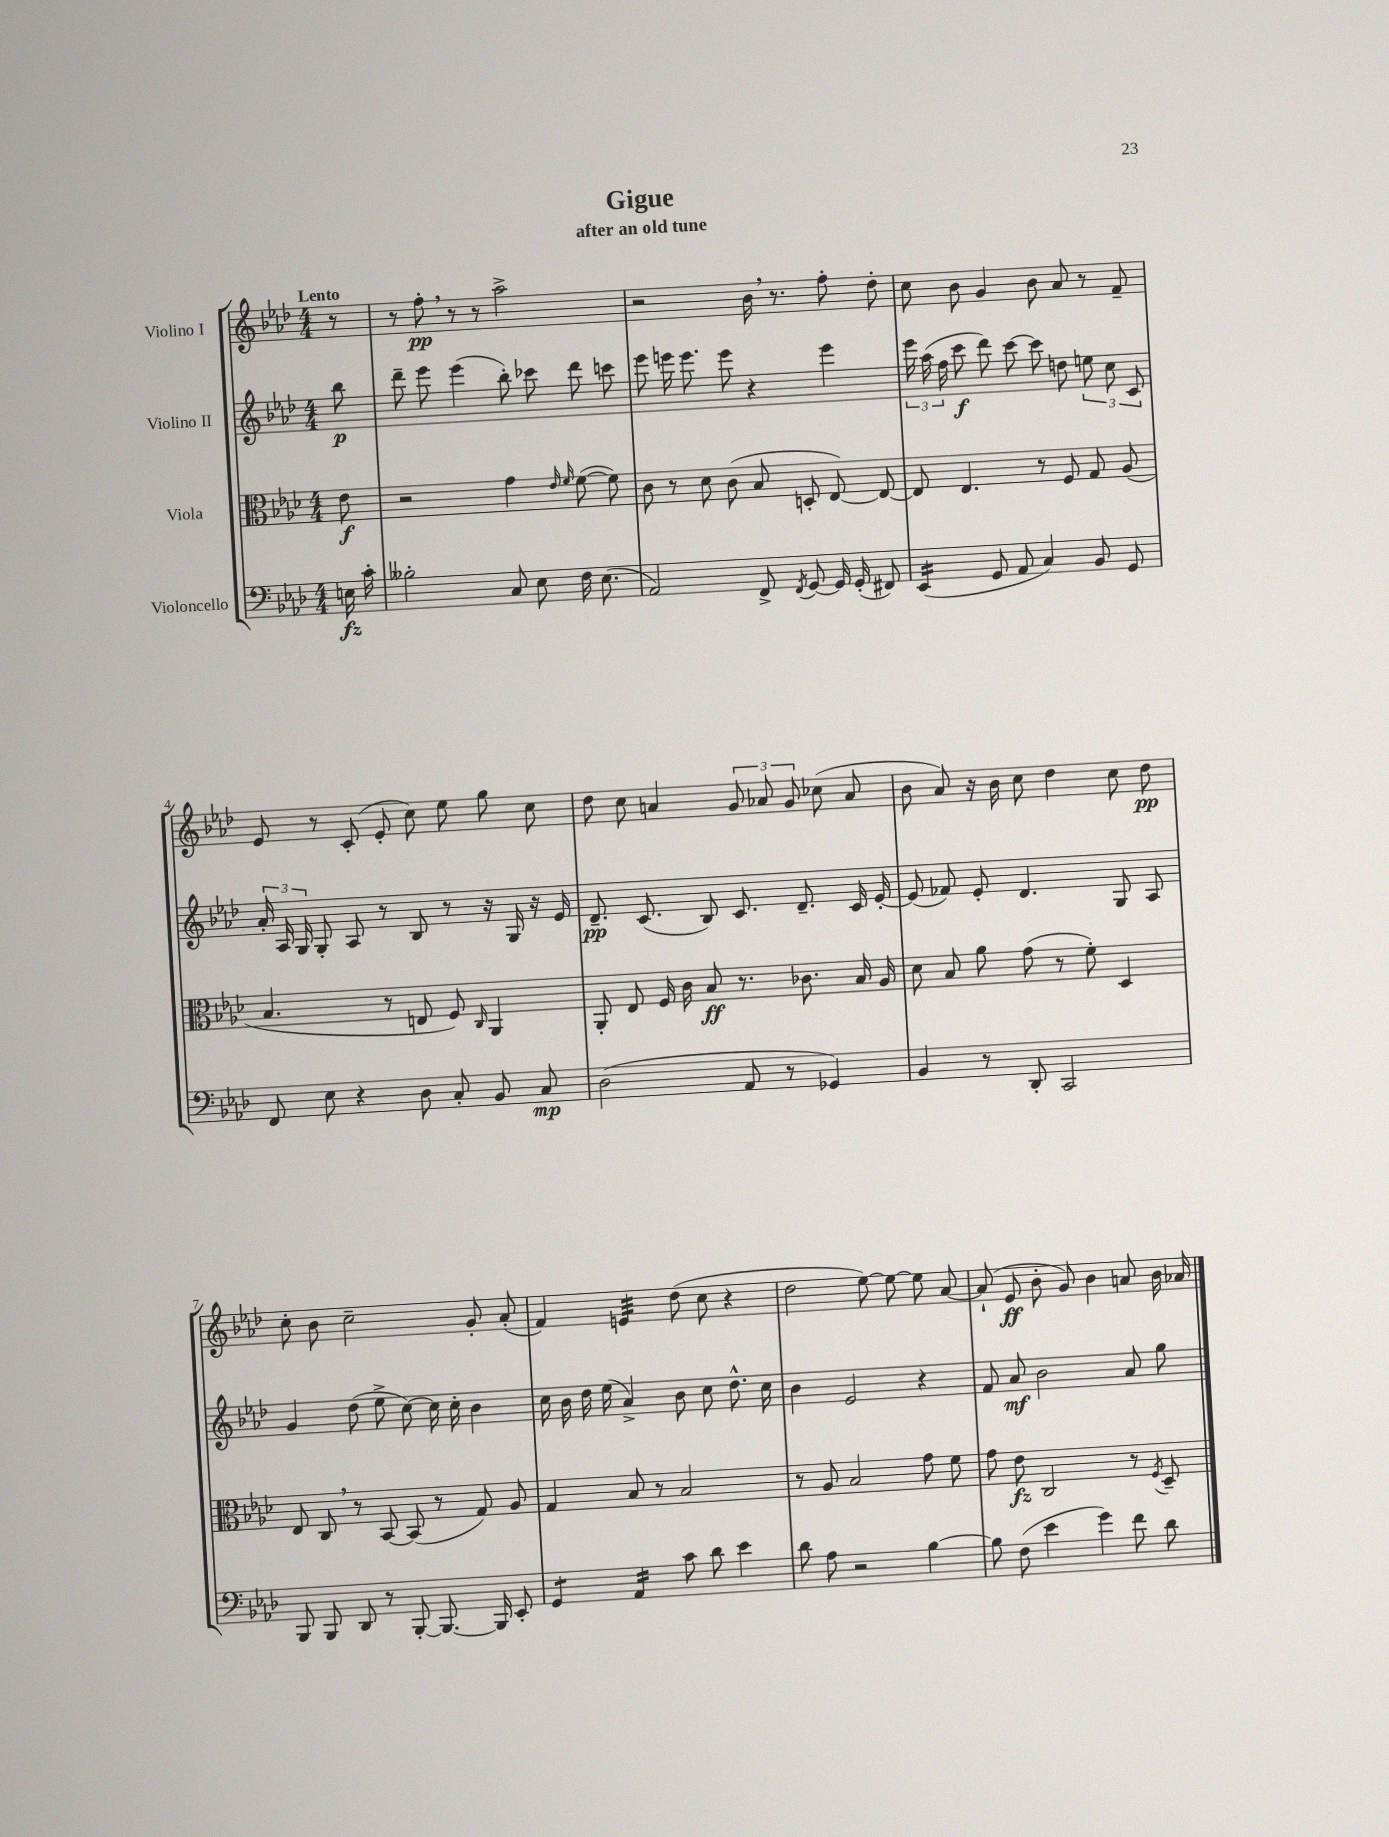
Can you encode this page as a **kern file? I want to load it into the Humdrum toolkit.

**kern	**kern	**kern	**kern
*staff4	*staff3	*staff2	*staff1
*clefF4	*clefC3	*clefG2	*clefG2
*k[b-e-a-d-]	*k[b-e-a-d-]	*k[b-e-a-d-]	*k[b-e-a-d-]
*M4/4	*M4/4	*M4/4	*M4/4
16E	8e-	8bb-	8r
16c'	.	.	.
=	=	=	=
2B--'	2r	8ddd-~	8r
.	.	8eee-	8ff'
.	.	(4eee-	8r
.	.	.	8r
8C	4g	8bb-')	2aa-^
8E-	.	8ccc-	.
.	16qqe-	.	.
.	16qqf	.	.
16F	([8f	8ddd-	.
(8.E-	.	.	.
.	8f])	8ccc	.
=	=	=	=
2AA-)	8c	8eee-	2r
.	8r	16eee	.
.	.	8.eee	.
.	8d-	.	.
.	(8c	8eee	.
8FF^	8B-	4r	16b-
.	.	.	8.r
8qFF	.	.	.
[8GG	8D'	.	.
16GG]	[8E-)	4eee	8ff'
(16GG'	.	.	.
8FF#)	8E-_	.	8dd-'
=	=	=	=
(4EE-	8E-]	24eee-	8cc
.	.	(24aa-	.
.	.	24ff	.
.	4.E-	8ccc	8b-
8GG	.	8ddd-)	4g
8AA-	.	[8ccc	.
4C)	8r	8ccc]	8b-
.	8F	8dd	8a-
8BB-	8G	12ee	8r
.	.	12cc	.
8GG	(8A-	.	8f~
.	.	12c	.
=	=	=	=
8FF	4.B-	24a-'	8e-
.	.	24A-	.
.	.	24G	.
8E-	.	8G'	8r
4r	.	8A-	(8c'
.	8r	8r	8e-'
8D-	8E	8B-	8cc)
8C'	8F)	8r	8ee-
.	16qqC	.	.
8BB-	4AA-	16r	8gg
.	.	16G	.
8C	.	16r	8cc
.	.	16e-	.
=	=	=	=
(2D-	8AA-'	8.d-~	8dd-
.	8E-	.	8cc
.	.	(8.c	.
.	16F	.	4a
.	16c	.	.
.	8B-	8B-)	.
8AA-	8.r	8.c	12g
.	.	.	12a-
8r	.	.	.
.	.	.	12g
.	8.c-	8.d-~	.
4GG-)	.	.	(8cc-
.	16B-	16c	8a-
.	16A-	[16e-'	.
=	=	=	=
4BB-	8d-	(8e-]	8b-
.	8B-	8f-)	8a-)
8r	8a-	8e-'	16r
.	.	.	16b-
8DD-'	(8g	4.d-	8cc
2CC	8r	.	4dd-
.	8f')	.	.
.	4D-	8G	8cc
.	.	8A-	8dd-
=	=	=	=
8BBB-	8E-	4g	8cc'
8BBB-	8C	.	8b-
8DD-	8r	(8dd-	2cc~
8r	[8BB-	8ee-^	.
[8BBB-'	(8BB-]	[8cc)	.
8.BBB-_	8r	16cc]	.
.	.	16cc'	.
.	8G)	4b-	8g'
16BBB-]	.	.	.
8EE-'	8A-	.	(8a-'
=	=	=	=
4GG	4G	16cc	4f)
.	.	16b-	.
.	.	16dd-	.
.	.	(16ee-	.
4AA-	8B-	4a-^)	4e
.	8r	.	.
8c	2B-	8b-	(8dd-
8d-	.	8cc	8cc
4e-	.	8.dd-^^	4r
.	.	16cc	.
=	=	=	=
8d-	8r	4b-	2dd-
8A-	8A-	.	.
2r	2B-	2e-	.
.	.	.	[8ee-)
.	.	.	8ee-_
[4B-	8g	4r	8ee-]
.	8f	.	[8a-
=	=	=	=
8B-]	8g	8f	(8a-`]
(8F	8e-	8a-	8e-
4e-	2C	2b-	8b-'
.	.	.	8g)
4g)	.	.	4b-
8f	8r	8a-	8a
.	8qF	.	.
8d-	8D-~	8gg	16b-
.	.	.	16a-
==	==	==	==
*-	*-	*-	*-
